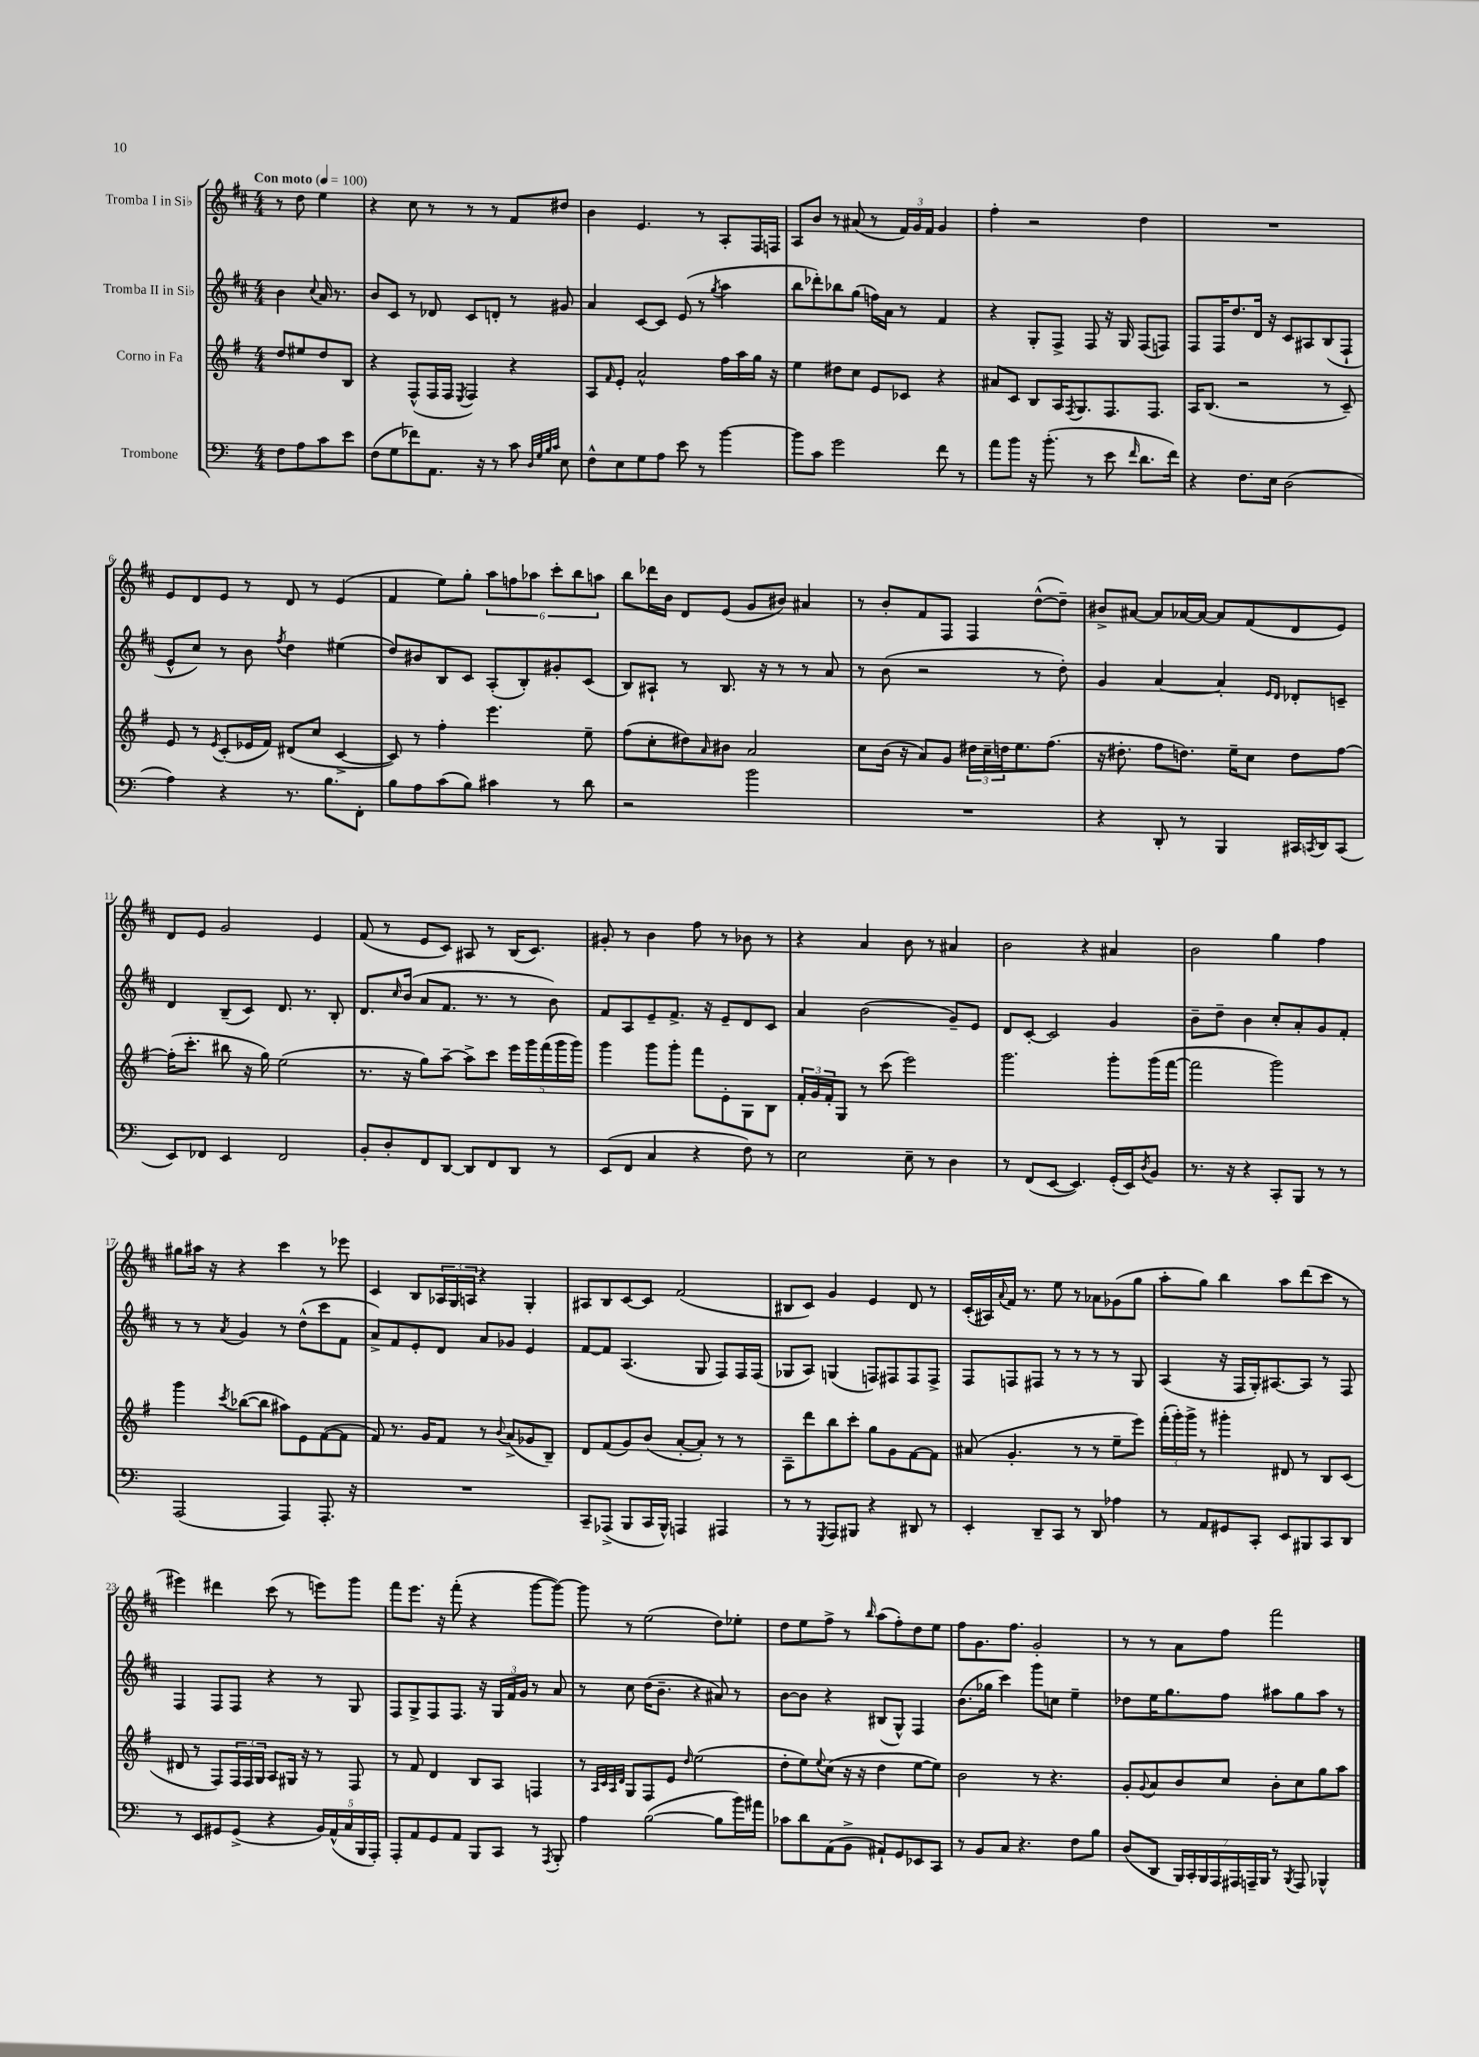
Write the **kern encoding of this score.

**kern	**kern	**kern	**kern
*part4	*part3	*part2	*part1
*staff4	*staff3	*staff2	*staff1
*I"Trombone	*I"Corno in Fa	*I"Tromba II in Si♭	*I"Tromba I in Si♭
*clefF4	*clefG2	*clefG2	*clefG2
*k[]	*k[f#]	*k[f#c#]	*k[f#c#]
*M4/4	*M4/4	*M4/4	*M4/4
*MM100	*MM100	*MM100	*MM100
=	=	=	=
!	!	!	!LO:TX:a:B:t=Con moto
8F\L	8dd/L	4b\	8r
8A\	8ee#X/	.	8dd\
.	.	8qqcc#/	.
8c\	8dd/	16a/	4ee\
.	.	8.r	.
8e\J	8B/J	.	.
=1	=1	=1	=1
(8F\L	4r	8b/L	4r
8G\	.	8c#/J	.
8f-X\)	(8F#^^/L	8r	8cc#\
8.AA\J	16F#/L	8d-X/	8r
.	16F#/JJ	.	.
.	8qE/	.	.
.	4F#/)	8c#/L	8r
16r	.	.	.
8r	.	8dn'/J	8r
8c\	4r	8r	8f#/L
32qqD/LLL	.	.	.
32qqG/	.	.	.
32qqB/	.	.	.
32qqc/JJJ	.	.	.
8E\	.	8g#X/	8dd#X/J
=2	=2	=2	=2
8F^^\L	8A/L	4a/	4b\
.	16qqf#/	.	.
8E\	8e'/J	.	.
8G\	2a^^/	[8c#/L	4.e/
8A\J	.	8c#/J]	.
8e\	.	(8e/	.
8r	.	8r	8r
.	.	8qgg/	.
[4b\	16ff#\LL	4aa\	8A'/L
.	16aa\	.	.
.	16gg\JJ	.	16F#/L
.	16r	.	16Fn/JJ
=3	=3	=3	=3
8b\L]	4ee\	8bb\L	8A/L
8c\J	.	8ddd-X'\)	8b/J
2g\	8dd#X\L	8bb-X\	8r
.	8cc\J	(8gg\J	(8a#X/
.	8e/L	16ffn\LL)	8r
.	.	16a\JJ	.
.	8c-X/J	8r	24f#/LL)
.	.	.	24g/
.	.	.	24f#/JJ
8f\	4r	4f#/	4g/
8r	.	.	.
=4	=4	=4	=4
8a\L	8a#X/L	4r	4ff#'\
8b\J	8c/J	.	.
16r	8B/L	8G'/L	2r
(8.b'\	.	.	.
.	16A/K	8F#^/J	.
.	8qF#/	.	.
.	8.G/	.	.
8r	.	8F#/	.
8e\	8.F#/	16r	.
.	.	16G/	.
16qqf/	.	.	.
8.d\L	.	(8F#/L	4dd\
.	8.F#/J	.	.
.	.	8Fn/J)	.
16f\Jk)	.	.	.
=5	=5	=5	=5
4r	16A/KL	8F#/L	1r
.	(8.B/J	.	.
.	.	16F#/K	.
.	.	8.dd/	.
8.F\L	2r	.	.
.	.	16d/Jk	.
16E\Jk	.	16r	.
(2D\	.	8c#/L	.
.	.	8A#X/	.
.	8r	(8B/	.
.	8c~/)	8F#`/J	.
!!LO:LB:g=z
=6	=6	=6	=6
4A\)	8e/	8e^^/L	8e/L
.	8r	8cc#/J)	8d/
.	8qe/	.	.
4r	(8c'/L	8r	8e/J
.	16e-X/L	8b\	8r
.	16f#/JJ)	.	.
.	.	8qff#/	.
8.r	(8d#X/L	4dd\	8d/
.	8cc/J	.	8r
8.B\L	.	.	.
.	[4c^/	(4ee#X\	(4e/
8FF'\J	.	.	.
=7	=7	=7	=7
8B\L	8c/])	8dd/L)	4f#/
8A\	8r	8b#X/	.
(8c\	4ff#'\	8B/	8ee\L)
8B\J)	.	8c#/J	8gg'\J
4c#X\	4.eee\	(8A'/L	12aa\L
.	.	.	12ffn\
.	.	8B'/)	.
.	.	.	12aa-X\J
8r	.	8g#X'/	12ccc#'\L
.	.	.	12bb\
8d\	8ee~\	(8c#/J	.
.	.	.	12aan\J
=8	=8	=8	=8
2r	(8ff#\L	8B/L)	8bb\L
.	8cc'\	8A#X`/J	16ddd-X\L
.	.	.	16b\JJ
.	8dd#X\)	8r	8d/L
.	16qqa/	.	.
.	8b#X\J	8.B/	(8e/J
2b\	2a/	.	8g/L
.	.	16r	.
.	.	8r	8b#X/J)
.	.	8r	4a#X/
.	.	8a/	.
=9	=9	=9	=9
1r	8cc\L	8r	8r
.	(16b\Jk	(8b\	8b'/L
.	16r	.	.
.	8a/L)	2r	8f#/
.	8g/J	.	8F#/J
.	24dd#X\LL	.	4F#/
.	24cc~\	.	.
.	24ddn\J	.	.
.	8.ee\	.	.
.	.	8r	([8dd^^\L
.	(8.ff#\J	.	.
.	.	8dd'\)	8dd~\J])
=10	=10	=10	=10
4r	16r	4g/	8b#X^/L
.	8.dd#X'\	.	.
.	.	.	[8a#X/J
8DD'/	8ff#\L	[4a/	8a#/L]
8r	8.ddn\J)	.	[16a-X/L
.	.	.	16a-/JJ_
4BBB/	.	4a'/]	8a-/L]
.	16ee~\KL	.	.
.	8cc\J	.	(8f#/
.	.	16qqe/LL	.
.	.	16qqd/JJ	.
16CC#X/LL	8dd\L	8d-X'/L	8d/
8qCCn/	.	.	.
16DD/J	.	.	.
(8CC/J	[8ff#\J	8cn~/J	8e/J)
!!LO:LB:g=z
=11	=11	=11	=11
8EE/L)	(16ff#'\KL]	4d/	8d/L
.	8.ccc'\J	.	.
8FF-X/J	.	.	8e/J
4EE/	8bb#X\	(8B~/L	2g/
.	16r	8c#/J)	.
.	16gg\)	.	.
2FF-/	(2ee\	8.d/	.
.	.	8.r	.
.	.	.	4e/
.	.	8B'/	.
=12	=12	=12	=12
8BB'/L	8.r	8.d/L	(8f#/
8D'/	.	.	8r
.	.	16qqcc#/	.
.	16r	(16b/Jk	.
8FF/	8gg\L)	8a/L	8e/L
[8DD/J	[8aa~\J	8.f#/J	8c#/J)
8DD/L]	8aa^\L]	.	8A#X/
.	.	8.r	.
8FF/	8ccc\J	.	8r
8DD/J	20eee\LL	8r	(16B/KL
.	20ggg\	.	.
.	.	.	8.c#/J)
.	(20fff#\	.	.
8r	.	8b\)	.
.	20ggg\	.	.
.	20ggg\JJ)	.	.
=13	=13	=13	=13
(8EE/L	4ggg\	8f#/L	8g#X'/
8FF/J	.	8A/	8r
4C/	8ggg\L	8e~/	4b\
.	8ggg'\J	8.f#^/J	.
4r	8fff#\L	.	8ff#\
.	.	16r	.
.	8e'\	8e~/L	8r
8F\)	8G\	8d/	8b-X\
8r	8B\J	8c#/J	8r
=14	=14	=14	=14
2E\	24f#'/LL	4a/	4r
.	24g/	.	.
.	24f#'/J	.	.
.	8G/J	.	.
.	8r	(2b\	4a/
.	(8ccc\	.	.
8E~\	2eee\)	.	8b\
8r	.	.	8r
4D\	.	8g~/L)	4a#X/
.	.	8e/J	.
=15	=15	=15	=15
8r	2.ggg\	8d/L	2b\
(8FF/L	.	[8c#'/J	.
[8EE/J	.	2c#/]	.
4.EE/])	.	.	.
.	.	.	4r
(16GG'/LL	8ggg'\L	4g/	4a#X/
16EE/J)	.	.	.
8qD/	.	.	.
8BB/J	(16ggg\L	.	.
.	[16fff#\JJ	.	.
=16	=16	=16	=16
8.r	2fff#\]	8b~\L	2b\
.	.	8dd~\J	.
16r	.	.	.
4r	.	4b\	.
8CC'/L	2ggg\)	8cc#'/L	4gg\
8BBB/J	.	8a'/	.
8r	.	8g/	4ff#\
8r	.	8f#'/J	.
!!LO:LB:g=z
=17	=17	=17	=17
(2AAA/	4ggg\	8r	8gg#X\L
.	.	8r	16aa#X\Jk
.	.	.	16r
.	8qccc/	8qa/	.
.	([8bb-X\L	4g/	4r
.	8bb-\J]	.	.
4AAA/)	8aa#X\L)	8r	4ccc#\
.	8e\	(8dd^^\L	.
8.AAA'/	([8f#\	8ccc#\	8r
.	8f#\J]	8f#\J	8eee-X\
16r	.	.	.
=18	=18	=18	=18
1r	8f#/)	8a^/L)	4c#/
.	8.r	8f#/	.
.	.	8e'/	8B/L
.	16g/KL	.	.
.	8f#/J	8d/J	24A-X/L
.	.	.	24G/
.	.	.	24An/JJ
.	8r	8a/L	4r
.	8qqb/	.	.
.	(8a^/L	8g-X/J	.
.	8g-X/	4e/	4G'/
.	8B~/J)	.	.
=19	=19	=19	=19
8CC~/L	8d/L	[8f#/L	8A#X/L
(8AAA-X^/J	(8f#/	8f#/J]	8B/
8BBB/L	8g/)	(4.A/	[8c#/
16CC/L	(8b/J	.	8c#/J]
16BBB^^/JJ)	.	.	.
4AAAn/	[8a'/L	.	(2f#/
.	8a'/J])	8G/	.
4AAA#X/	8r	8F#/L)	.
.	8r	16F#/L	.
.	.	(16F#/JJ	.
=20	=20	=20	=20
8r	8A~\L	8G-X/L	8B#X/L
8r	8ddd\	8A/J)	8c#/J)
8qGGG/	.	.	.
8AAA/L	8bb\	(4Gn/	4g/
8BBB#X/J	8ccc'\J	.	.
4r	8gg\L	8Fn/L)	4e/
.	8g\	8F#X/	.
8DD#X/	[8f#\	8F#/	8d/
8r	8f#\J]	8F#^/J	8r
=21	=21	=21	=21
4EE'/	(8a#X/	8F#/L	(16c#'/LL
.	.	.	16A#X/)
.	.	.	8qqa/
.	4.g'/	8Fn/	16f#/JJ
.	.	.	8.r
8DD~/L	.	8F#X/J	.
8CC/J	.	8r	8ee\
8r	8r	8r	8r
8DD/	8r	8r	8a-X\L
4A-X\	8ee~\L	8r	(8g-X\
.	8eee\J)	8G/	8gg\J
=22	=22	=22	=22
8r	(24fff#'\LL	(4A/	8aa'\L
.	24ggg'\)	.	.
.	24ggg^\JJ	.	.
8AA/L	8r	.	8gg\J)
8GG#X/	4ggg#X'\	16r	4bb\
.	.	16F#/LL	.
8CC'/J	.	16G'/J)	.
.	.	[8.A#X/	.
8EE/L	8d#X/	.	8aa\L
8BBB#X/	8r	8A#/J]	(8ddd\
8CC/	8B/L	8r	8ccc#\J
8DD/J	(8c/J	8F#/	8r
!!LO:LB:g=z
=23	=23	=23	=23
8r	8d#X/	4F#/	4eee#X\)
8EE/L	8r	.	.
8GG#X/	8F#/L)	8F#/L	4ddd#X\
(8GG#^/J	24F#/L	8F#/J	.
.	24F#/	.	.
.	24G/JJ	.	.
4r	8A/L	4r	(8ccc#\
.	16G#X/Jk	.	8r
.	16r	.	.
20BB/LL)	8r	8r	8eeen\L)
(20AA^^/	.	.	.
20C/	.	.	.
.	8F#/	8G/	8ggg\J
20BBB/	.	.	.
20AAA'/JJ)	.	.	.
=24	=24	=24	=24
8AAA'/L	8r	8F#/L	8fff#\L
8AA/	8f#/	8G^/	8.eee\J
8GG/	4d/	8F#/	.
.	.	.	16r
8AA/J	.	8.F#/J	(8fff#'\
8BBB/L	8B/L	.	4r
.	.	16r	.
8CC/J	8A/J	24G/LL	.
.	.	24f#/	.
.	.	24g/JJ	.
8r	4Fn/	8r	[8ggg\L
8qAAA/	.	.	.
8BBB'/	.	8a/	8ggg\J_)
=25	=25	=25	=25
4A\	8r	8r	8ggg\]
.	32qqA/LLL	.	.
.	32qqc/	.	.
.	32qqA/	.	.
.	32qqd/JJJ	.	.
.	8G/L	8cc#\	8r
([2B\	8F#/	(16dd\KL	(2ee\
.	.	8.b~\J	.
.	8e/J	.	.
.	16qqdd/	.	.
.	(2ee\	4r	.
8B\L]	.	8a#X/)	8dd\L)
16b\L)	.	8r	8ee-X'\J
16a#X\JJ	.	.	.
=26	=26	=26	=26
8c-X\L	8dd'\L	[8b\L	8dd\L
8d\	8ee\)	8b\J]	8ee\
.	8qqee/	.	.
(8AA\	(8cc\J	4r	8ff#^\J
8BB^\J	16r	.	8r
.	16r	.	.
.	.	.	16qqbb/
8AA#X`/L)	4dd\	(8B#X/L	(8aa\L
8GG/	.	8G^^/J)	8ff#'\)
8EE-X/	[8ee\L	4F#/	8dd\
8CC/J	8ee\J])	.	8ee\J
=27	=27	=27	=27
8r	2b\	(8.b\L	8ff#\L
8BB/L	.	.	8.g\
.	.	16gg-X\Jk	.
8C/J	.	4ccc#\)	.
.	.	.	8.ff#\J
4.r	.	.	.
.	8r	8ggg\L	2g'/
.	4.r	8ccn\J	.
8F\L	.	4ee~\	.
8B\J	.	.	.
=28	=28	=28	=28
(8D/L	8g'/L	8dd-X\L	8r
.	8qqg/	.	.
8DD/J	8a/	16ee\K	8r
.	.	8.gg\	.
28BBB/LL)	8b/	.	8a\L
28CC'/	.	.	.
28BBB/	.	.	.
28AAA/	.	.	.
.	8cc/J	8ff#\J	8ff#\J
28AAA#X/	.	.	.
28AAAn~/	.	.	.
28BBB/JJ	.	.	.
8r	8b'\L	8aa#X\L	2fff#\
8qBBB/	.	.	.
8AAA/	8cc\	8gg\	.
4BBB-X^^/	8gg\	8aa#\J	.
.	8aa\J	8r	.
==	==	==	==
*-	*-	*-	*-
